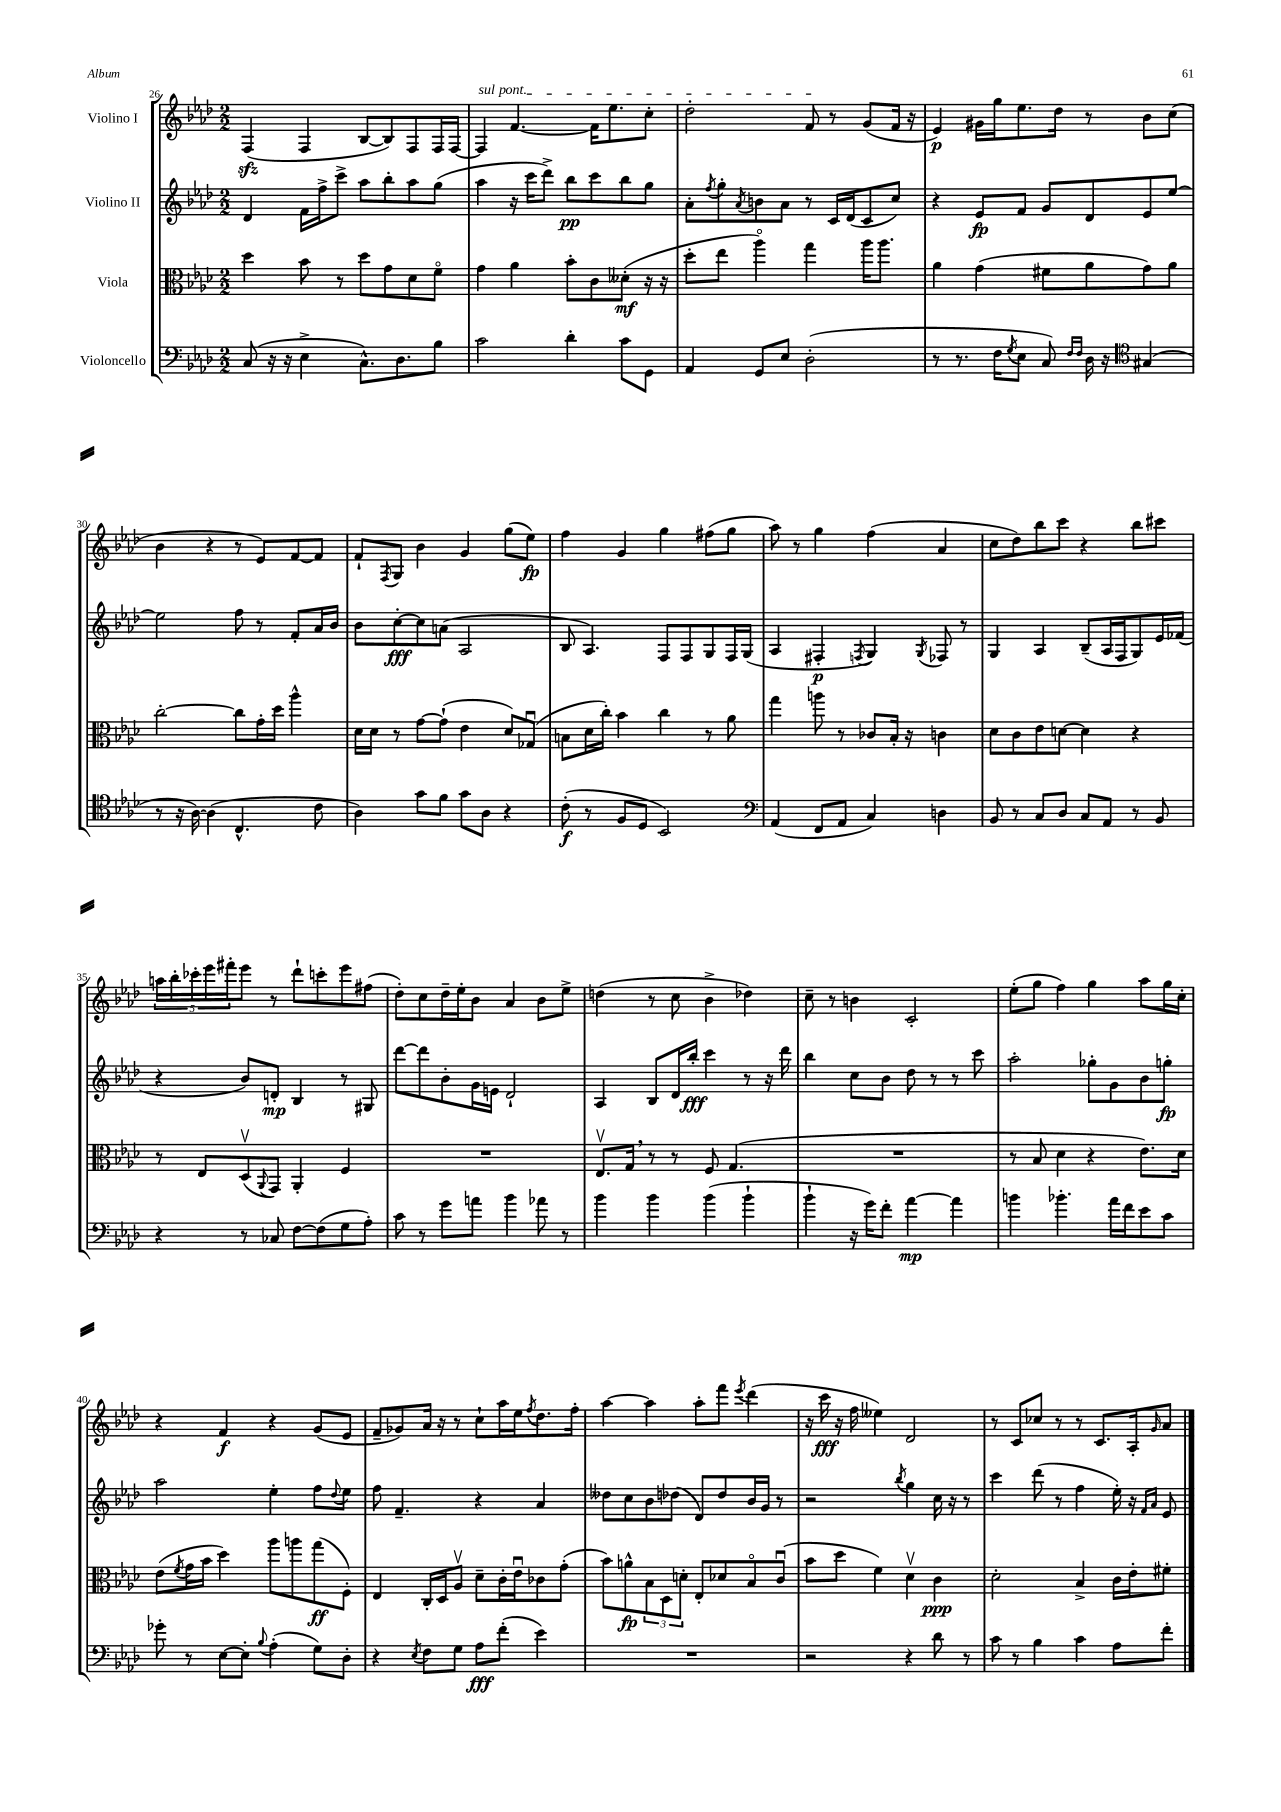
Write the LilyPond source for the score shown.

<<
\new StaffGroup <<
\new Staff = "s0" \with { instrumentName = "Violino I" } {
    \clef treble \key aes \major \numericTimeSignature \time 2/2
    f4\sfz( f4 bes8~ bes8) f8 f16 f16~ |
    \once \override TextSpanner.bound-details.left.text = \markup { \italic "sul pont." } f4\startTextSpan f'4.~ f'16 ees''8. c''8-. |
    des''2-. f'8\stopTextSpan r8 g'8( f'16 r16 |
    ees'4\p) gis'16 g''16 ees''8. des''16 r8 bes'8 c''8( |
    bes'4 r4 r8 ees'8) f'8~ f'8 |
    f'8-! \acciaccatura { f8 } g8 bes'4 g'4 g''8( ees''8\fp) |
    f''4 g'4 g''4 fis''8( g''8 |
    aes''8) r8 g''4 f''4( aes'4 |
    c''8 des''8) bes''8 c'''8 r4 bes''8 cis'''8 |
    \tuplet 5/4 { a''16 bes''16-. ces'''16-. ees'''16 fis'''16-. } ees'''8 r8 des'''8-! c'''8-. ees'''8 fis''8( |
    des''8-.) c''8 des''16-- ees''16-. bes'8 aes'4 bes'8 ees''8-> |
    d''4( r8 c''8 bes'4-> des''4) |
    c''8-- r8 b'4 c'2-. |
    ees''8-.( g''8 f''4) g''4 aes''8 g''16 c''16-. |
    r4 f'4\f r4 g'8( ees'8 |
    f'8-- ges'8) aes'16 r16 r8 c''8-! aes''16 ees''16 \acciaccatura { f''8 } des''8. f''16-. |
    aes''4~ aes''4 aes''8-. f'''8 \acciaccatura { ees'''8 } des'''4( |
    r16 c'''16\fff r16 f''16 eeses''4) des'2 |
    r8 c'8 ces''8 r8 r8 c'8. aes16-. \grace { g'16 } aes'8 \bar "|." |
}
\new Staff = "s1" \with { instrumentName = "Violino II" } {
    \clef treble \key aes \major \numericTimeSignature \time 2/2
    des'4 f'16 f''16-> c'''8-> aes''8 bes''8-. aes''8 g''8( |
    aes''4 r16 c'''16 des'''8->) bes''8\pp c'''8 bes''8 g''8 |
    aes'8-. \acciaccatura { f''8 } g''8-. \acciaccatura { aes'8 } b'8 aes'8 r8 c'16 des'16( c'8 c''8) |
    r4 ees'8\fp f'8 g'8 des'8 ees'8 ees''8~ |
    ees''2 f''8 r8 f'8-. aes'16 bes'16 |
    bes'8 c''8~-.\fff c''8 a'8( aes2 |
    bes8 aes4.) f8 f8 g8 f16 g16( |
    aes4 fis4-.\p \acciaccatura { f8 } g4) \acciaccatura { g8 } fes8 r8 |
    g4 aes4 bes8--( aes16 f16 g8) ees'16 fes'16( |
    r4 bes'8) d'8-.\mp bes4 r8 gis8 |
    des'''8~ des'''8 bes'8-. g'16 e'16 des'2-! |
    aes4 bes8 des'16 bes''16-.\fff c'''4 r8 r16 des'''16 |
    bes''4 c''8 bes'8 des''8 r8 r8 c'''8 |
    aes''2-. ges''8-. g'8 bes'8 g''8-.\fp |
    aes''2 ees''4-. f''8 \appoggiatura { des''8 } ees''8 |
    f''8 f'4.-- r4 aes'4 |
    deses''8 c''8 bes'8 des''8( des'8) des''8 bes'16 g'16 r8 |
    r2 \acciaccatura { bes''8 } g''4 c''16 r16 r8 |
    c'''4 des'''8( r8 f''4 ees''16-.) r16 \grace { f'16 aes'16 } ees'8 \bar "|." |
}
\new Staff = "s2" \with { instrumentName = "Viola" } {
    \clef alto \key aes \major \numericTimeSignature \time 2/2
    des''4 bes'8 r8 des''8 g'8 des'8 f'8\flageolet |
    g'4 aes'4 bes'8-. c'8 deses'8-.\mf( r16 r16 |
    des''8-. ees''8 aes''4\flageolet) g''4 aes''16 aes''8. |
    aes'4 g'4( fis'8 aes'8 g'8) aes'8 |
    c''2~-. c''8 g'16-. des''16 aes''4-^ |
    des'16 des'16 r8 g'8~ g'8-!( ees'4 des'8) ges8\downbow( |
    b8 des'16 c''16-.) bes'4 c''4 r8 aes'8 |
    g''4 a''8 r8 ces'8 bes16-. r16 c'4 |
    des'8 c'8 ees'8 d'8~ d'4 r4 |
    r8 ees8 des8\upbow( \appoggiatura { aes,8 } g,8) aes,4-. f4 |
    R1 |
    ees8.\upbow g16 \breathe r8 r8 f8 g4.( |
    R1 |
    r8 bes8 des'4 r4 ees'8.) des'16 |
    ees'8( \acciaccatura { f'8 } g'16 bes'16 des''4) aes''8 a''8 g''8\ff( f8-.) |
    ees4 c16-. des16 aes8\upbow des'8-- c'16-. ees'16\downbow ces'8 g'8-.( |
    bes'8) a'8-^\fp \tuplet 3/2 { bes8 des8 d'8-. } ees8-. des'8 bes8\flageolet c'8\downbow( |
    bes'8 des''8 f'4) des'4\upbow c'4\ppp |
    des'2-. bes4-> c'16 ees'16-. fis'8-. \bar "|." |
}
\new Staff = "s3" \with { instrumentName = "Violoncello" } {
    \clef bass \key aes \major \numericTimeSignature \time 2/2
    c8( r16 r16 ees4-> c8.-^) des8. bes8 |
    c'2 des'4-. c'8 g,8 |
    aes,4 g,8 ees8 des2-.( |
    r8 r8. f16 \acciaccatura { g8 } ees8 c8) \grace { f16 f16 } des16 r16 \clef tenor gis4( |
    r8 r16 aes16~) aes4( c4.-^ c'8 |
    aes4) g'8 f'8 g'8 aes8 r4 |
    c'8-.\f( r8 f8 des8 bes,2) |
    \clef bass aes,4( f,8 aes,8 c4) d4 |
    bes,8 r8 c8 des8 c8 aes,8 r8 bes,8 |
    r4 r8 ces8 f8~ f8( g8 aes8-.) |
    c'8 r8 g'8 a'8 bes'4 aes'8 r8 |
    bes'4 bes'4 bes'4( bes'4-! |
    bes'4-! r16 g'16) f'8-. aes'4~\mp aes'4 |
    b'4 bes'4.-. aes'16 f'16 ees'8 c'8 |
    ges'8-. r8 ees8~ ees8-. \appoggiatura { bes8 } aes4-.( g8) des8-. |
    r4 \acciaccatura { ees8 } f8 g8 aes8\fff f'8-.( ees'4) |
    R1 |
    r2 r4 des'8 r8 |
    c'8 r8 bes4 c'4 aes8 f'8-. \bar "|." |
}
>>
>>
\layout { \context { \Score currentBarNumber = #26 } }
